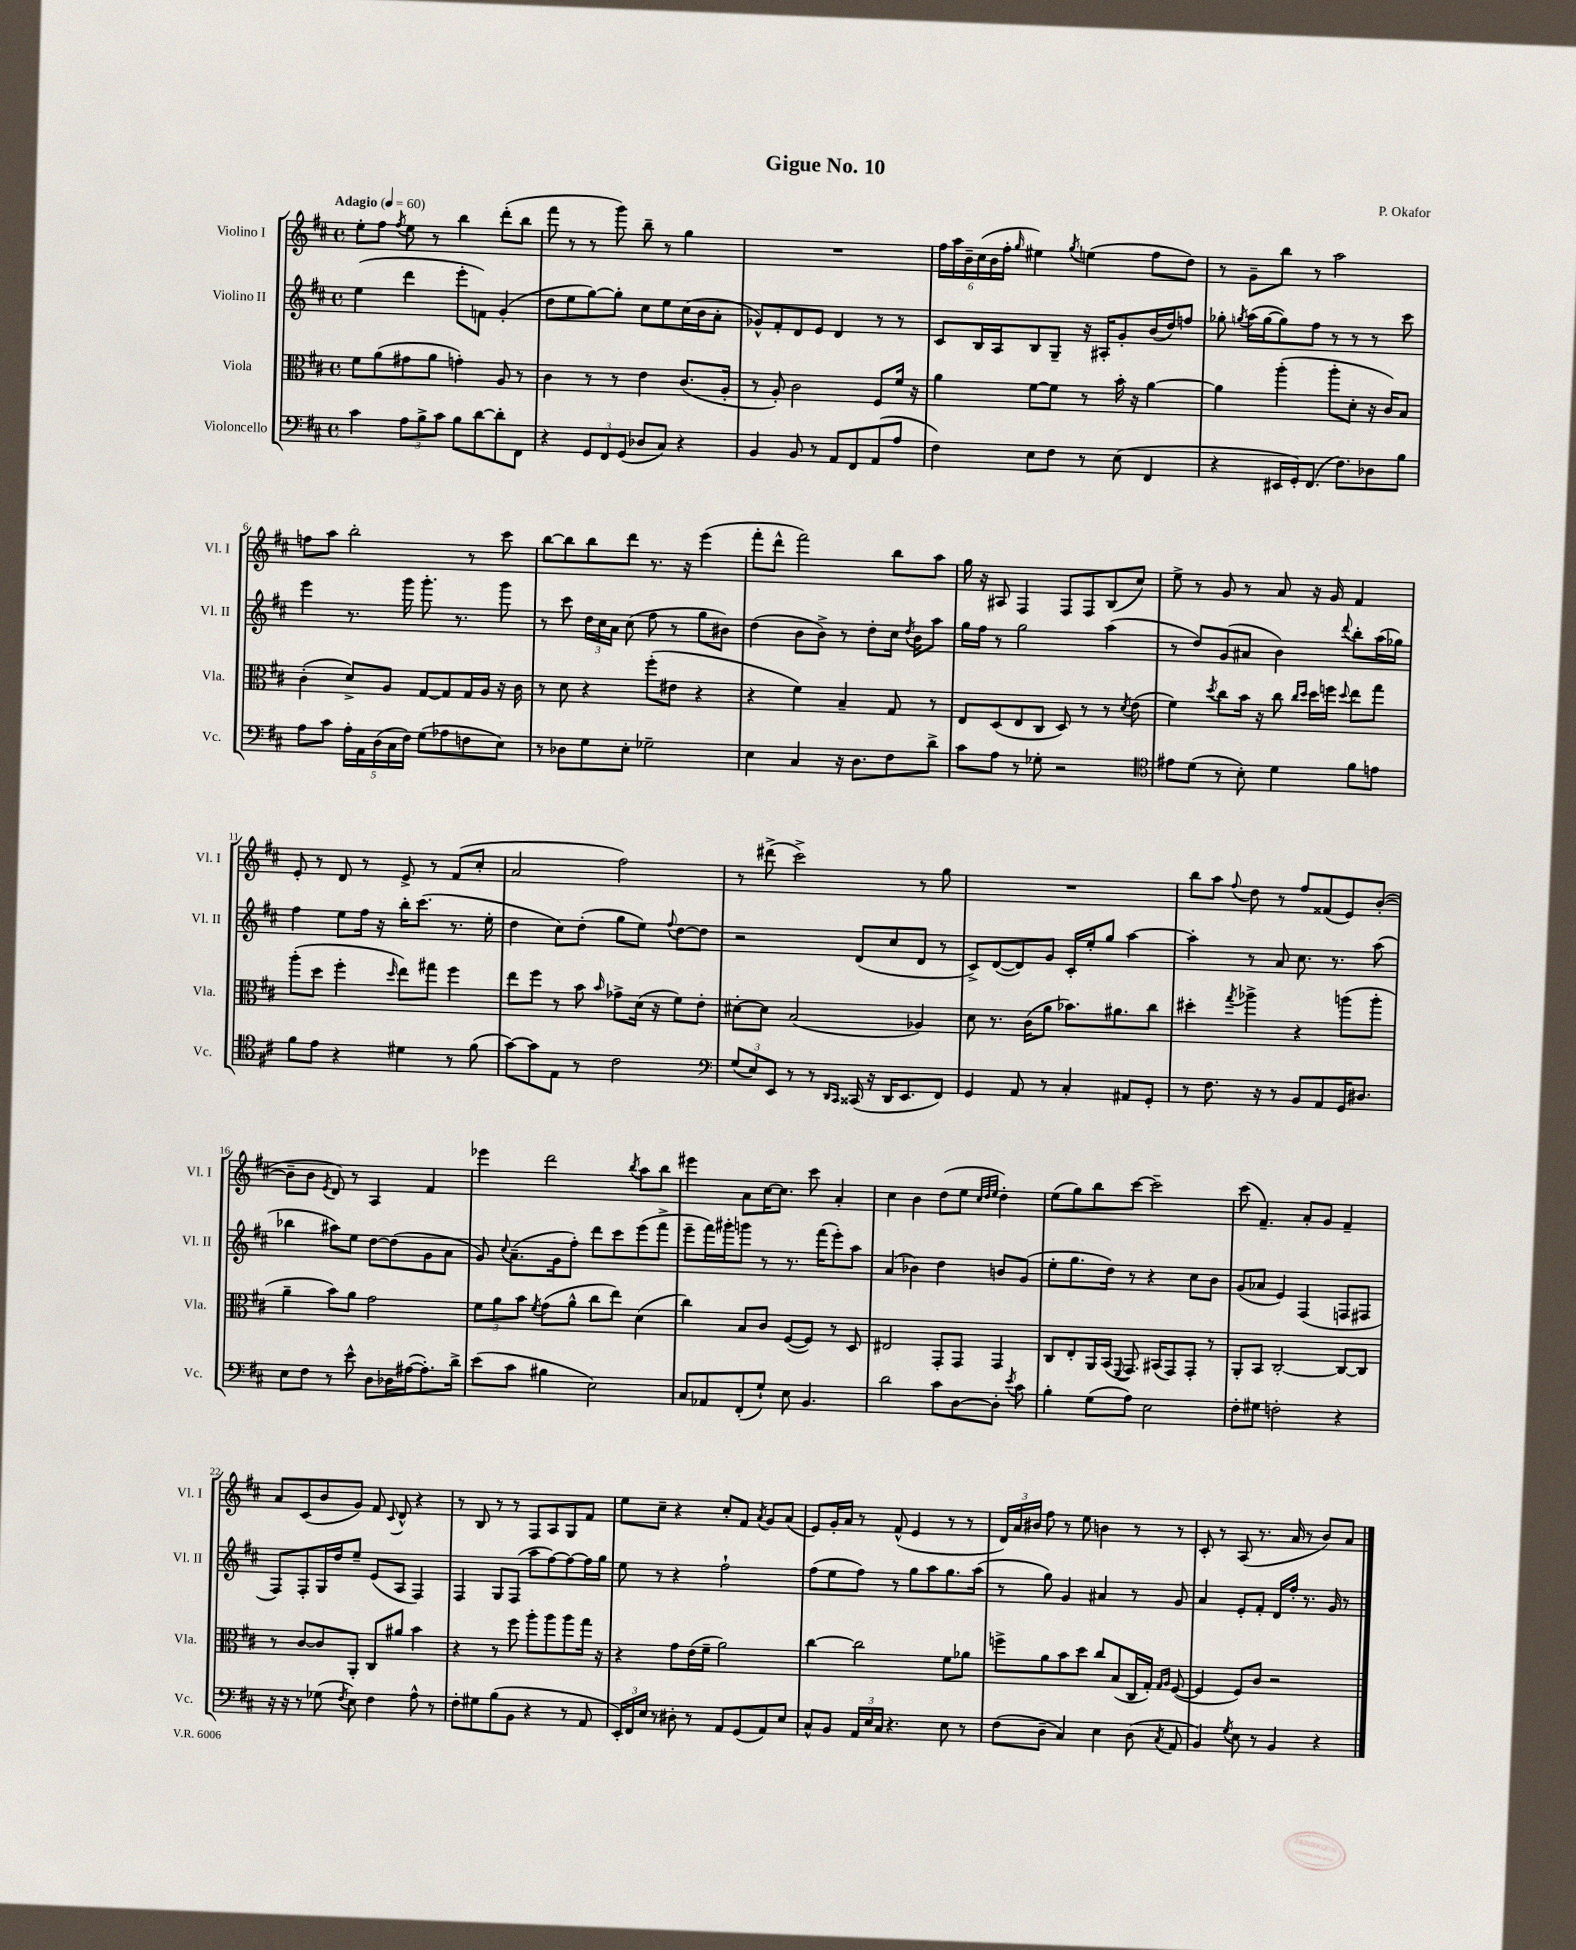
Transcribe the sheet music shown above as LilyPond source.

\header { title = "Gigue No. 10" composer = "P. Okafor" }
<<
\new StaffGroup <<
\new Staff = "s0" \with { instrumentName = "Violino I" shortInstrumentName = "Vl. I" } {
    \clef treble \key d \major \defaultTimeSignature \time 4/4 \tempo "Adagio" 4 = 60
    \autoBeamOff e''8[-. fis''8] \acciaccatura { fis''8 } e''8 r8 b''4 d'''8[-.( b''8] |
    fis'''8 r8 r8 g'''8) b''8-- r8 g''4 |
    R1 |
    \tuplet 6/4 { fis''16[ a''16 b'16-- cis''16( b'16 fis''16]-. } \grace { g''16 } eis''4) \acciaccatura { g''8 } e''4( fis''8[ d''8]) |
    r8 g'8[-- b''8] r8 a''2 |
    f''8[ a''8] b''2-. r8 cis'''8 |
    b''8[~ b''8 b''8 d'''8] r8. r16 e'''4( |
    fis'''8[-. d'''8]-^ fis'''2) b''8[ a''8] |
    g''16 r16 ais8 fis4 fis8[ fis8 b8( cis''8]) |
    e''8-> r8 g'8 r8 a'8 r16 g'16 fis'4 |
    e'8-. r8 d'8 r8 e'8-> r8 fis'8[( cis''8]-. |
    a'2 fis''2) |
    r8 dis'''8->( cis'''2->) r8 g''8 |
    R1 |
    b''8[ a''8] \appoggiatura { fis''8 } d''8 r8 fis''8[ fisis'8( e'8) b'8]~-.( |
    b'8[-- b'8] \acciaccatura { e'8 } d'8) r8 a4 fis'4 |
    ees'''4 d'''2 \acciaccatura { b''8 } a''8[ b''8] |
    eis'''4 a'8[ cis''16~ cis''8.] cis'''8 a'4-. |
    cis''4 b'4 d''8[( e''8] \grace { cis''32[ d''32 e''32] } d''4-.) |
    e''8[( g''8) b''8 cis'''8]~ cis'''2-- |
    cis'''8( fis'4.--) a'8[-. g'8] fis'4-- |
    a'8[ cis'8( b'8 g'8]) fis'8 \appoggiatura { cis'8 } d'8-^ r4 |
    r8 b8 r8 r8 fis8[ a8 g8 fis'8] |
    e''8[ cis''8]-- r4 cis''8[-. fis'8] \acciaccatura { a'8 } g'8[ a'8]( |
    e'8[) g'16-. a'16] r8 fis'8-^( e'4 r8 r8 |
    \tuplet 3/2 { d'16[) a'16 bis'16] } fis''8 r8 e''8 b'4 r8 r8 |
    cis'8-. r8 a8( r8. a'16 r8 b'8[) a'8] \bar "|." |
}
\new Staff = "s1" \with { instrumentName = "Violino II" shortInstrumentName = "Vl. II" } {
    \clef treble \key d \major \defaultTimeSignature \time 4/4
    \autoBeamOff e''4( d'''4 e'''8[-. f'8]) g'4-.( |
    d''8[ e''8 g''8~) g''8]-. cis''8[ e''8 cis''16( b'16 a'8]-. |
    ges'8[-^) fis'8-. d'8 e'8] d'4 r8 r8 |
    cis'8[ b16 a16 b8 g8]-- r16 ais16[-. g'8-. b'16( d''16) f''8] |
    ges''8-. \acciaccatura { g''8 } a''16[( g''16~ g''8) fis''8] r8 r8 r8 cis'''8 |
    e'''4 r8. g'''16 g'''8.-. r8. g'''8 |
    r8 cis'''8 \tuplet 3/2 { d''16[ cis''16 a'16] } cis''8( fis''8 r8 g''8[ bis'8]) |
    d''4( b'8[ b'8]->) r8 d''8[-. cis''16] \acciaccatura { d''8 } b'16[ a''8] |
    g''16[ fis''16] r8 g''2 a''4( |
    r8 d''8[) g'8( ais'8] b'4) \appoggiatura { d'''8 } b''8[-. a''16( ges''16]) |
    fis''4 e''8[ fis''16] r16 b''16[-. cis'''8.]( r8. e''16-. |
    d''4 cis''8[) d''8]-.( g''8[ e''8]) \appoggiatura { fis''8 } d''8[~ d''8] |
    r2 d'8[( cis''8 d'8] r8 |
    cis'8[->) d'8~( d'8) g'8] cis'16[-. e''16-. g''8] a''4~ |
    a''4-. r8 a'8 cis''8. r8. a''8( |
    bes''4 ais''8[) e''8] d''8[~ d''8( g'8 a'8] |
    g'8) \appoggiatura { cis''8 } a'8.[--( g'16 fis''8]-.) d'''8[ cis'''8 e'''8( fis'''8]-> |
    e'''8[-- fis'''16) gis'''16-. g'''8] r8 r8. fis'''16[( e'''8-.) a''8] |
    a'4( bes'4) d''4 b'8[ g'8]( |
    e''8[-. g''8. d''16]) r8 r4 cis''8[ b'8] |
    g'8[( aes'8] e'4) fis4( f8[ fis8] |
    fis8[) fis8-. g16 d''16 e''8]-- e'8[( a8] fis4) |
    fis4 g8[ fis8]( a''8[ fis''8~) fis''8~ fis''16 g''16] |
    e''8 r8 r4 fis''2-! |
    fis''8[( e''8 fis''8]) r8 g''8[ a''8 g''8. a''16]( |
    r8 g''8) g'4 ais'4 r8 g'8 |
    a'4 e'8[-. fis'8]-. d'16[ fis''16]-. r8. g'16 r8 \bar "|." |
}
\new Staff = "s2" \with { instrumentName = "Viola" shortInstrumentName = "Vla." } {
    \clef alto \key d \major \defaultTimeSignature \time 4/4
    \autoBeamOff fis'8[ a'8( gis'8 a'8] g'4-.) a8 r8 |
    cis'4 r8 r8 e'4 cis'8.[( a16]-. |
    r8 a8-.) cis'2 fis8[ fis'16] r16 |
    a'4 fis'8[~ fis'8] r8 b'16-. r16 a'4~ |
    a'4 a''4-.( a''8[-. d'8]-. r16 cis'16[) b8] |
    cis'4-.( d'8[->) a8] g8[~ g8 g16 a16] r16 cis'16 |
    r8 d'8 r4 fis''8[-.( eis'8] r4 |
    r4 fis'4) b4-- g8 r8 |
    e8[ d8( e8 cis8] d8) r8 r8 \acciaccatura { d'8 } e'8( |
    fis'4) \acciaccatura { d''8 } cis''8[ b'16] r16 cis''8 \grace { cis''16[ d''16] } d''16[ f''16] \appoggiatura { d''8 } e''8[ g''8] |
    a''8[-.( d''8] fis''4-. \grace { d''16 } e''8[) gis''8] fis''4 |
    e''8[ fis''8] r8 b'8 \grace { b'16 } ges'8[-> d'16]( r16 fis'8[) e'8]-. |
    dis'8[~-. dis'8] b2( aes4) |
    d'8 r8. cis'16[( a'8] bes'8.[) ais'8. cis''8] |
    dis''4-. \acciaccatura { g''8 } aes''4-> r4 a''8[( a''8]-. |
    a'4-- b'8[) a'8] g'2 |
    \tuplet 3/2 { fis'8[ a'8 b'8] } \acciaccatura { fis'8 } g'8[( a'8]-^ cis''8[ e''8]) d'4( |
    cis''4) b8[ cis'8] fis8[~( fis8]) r8 d8 |
    eis2 g,8[-. g,8] g,4 |
    cis8[ e8-. a,16 b,16]( \appoggiatura { fis,8 } g,8.) bis,16[( g,8) g,8]-. r8 |
    a,8[-. b,8] cis2~-. cis8[~ cis8] |
    r8 cis'8[~ cis'8 a,8]-. cis8[ ais'8] b'4 |
    r4 r8 fis''8 a''8[-. a''8 a''8 g''16] r16 |
    r4 g'8[ e'16( fis'16]-- a'2) |
    cis''4~ cis''2 fis'8[ aes'8] |
    f''8[-> a'8 b'8 d''8] cis''8[ b8( cis16 g16]-.) \grace { g16[ a16] } fis8~( |
    fis4 fis8[) cis'8] r2 \bar "|." |
}
\new Staff = "s3" \with { instrumentName = "Violoncello" shortInstrumentName = "Vc." } {
    \clef bass \key d \major \defaultTimeSignature \time 4/4
    \autoBeamOff cis'4 \tuplet 3/2 { a8[ b8-> cis'8] } b8[ d'8~ d'8-. fis,8] |
    r4 \tuplet 3/2 { g,8[ fis,8 g,8]( } des8[ cis8]) r4 |
    b,4 b,8 r8 a,8[ fis,8 a,8( a8] |
    fis4) e8[ fis8] r8 e8( fis,4 |
    r4 eis,16[ g,16-.) fis,8.]( fis8.[) des8 b8] |
    a8[ cis'8] \tuplet 5/4 { a16[-. a,16 d16( cis16 fis16]) } g8[( aes8 f8 e8]) |
    r8 des8[ g8 e8]-. ges2-- |
    e4 cis4 r16 d8.[ fis8 d'8]-> |
    cis'8[ a8] r8 ges8-. r2 |
    \clef tenor eis'8[ d'8]( r8 b8-.) d'4 fis'8[ e'8] |
    fis'8[ e'8] r4 dis'4 r8 fis'8( |
    g'8[~) g'8 e8] r8 cis'2 |
    \clef bass \tuplet 3/2 { g8[( e8) e,8] } r8 r8 \grace { d,16[ cis,16] } cisis,16( r16 d,16[ e,8. fis,8]) |
    g,4 a,8 r8 cis4-. ais,8[ g,8]-. |
    r8 fis8. r16 r8 b,8[ a,8 g,16 dis8.] |
    e8[ fis8] r8 e'8-^ d8[ des16 ais16~( ais8.-.) d'16]-> |
    e'8[( cis'8] bis4 e2) |
    cis8[ aes,8 fis,8-.( g8]-!) e8 b,4. |
    d'2 cis'8[ d8~ d8]-. \acciaccatura { e'8 } cis'8 |
    b4-. g8[( a8]) e2 |
    fis8[-. gis8] f2-. r4 |
    r16 r16 r8 ges8( \acciaccatura { fis8 } e8) fis4 a8-^ r8 |
    fis8[-. gis8 b8( b,8] r4 r8 a,8 |
    \tuplet 3/2 { e,16[-.) fis,16 e16] } r8 dis8-. r8 a,8[ g,8( a,8) e8] |
    cis8[-^ b,8] \tuplet 3/2 { a,16[ e16 cis16] } r4. e8 r8 |
    fis8[( d8]-- cis4) e4 d8( \acciaccatura { cis8 } a,8 |
    b,4) \acciaccatura { g8 } e8 r8 b,4 r4 \bar "|." |
}
>>
>>
